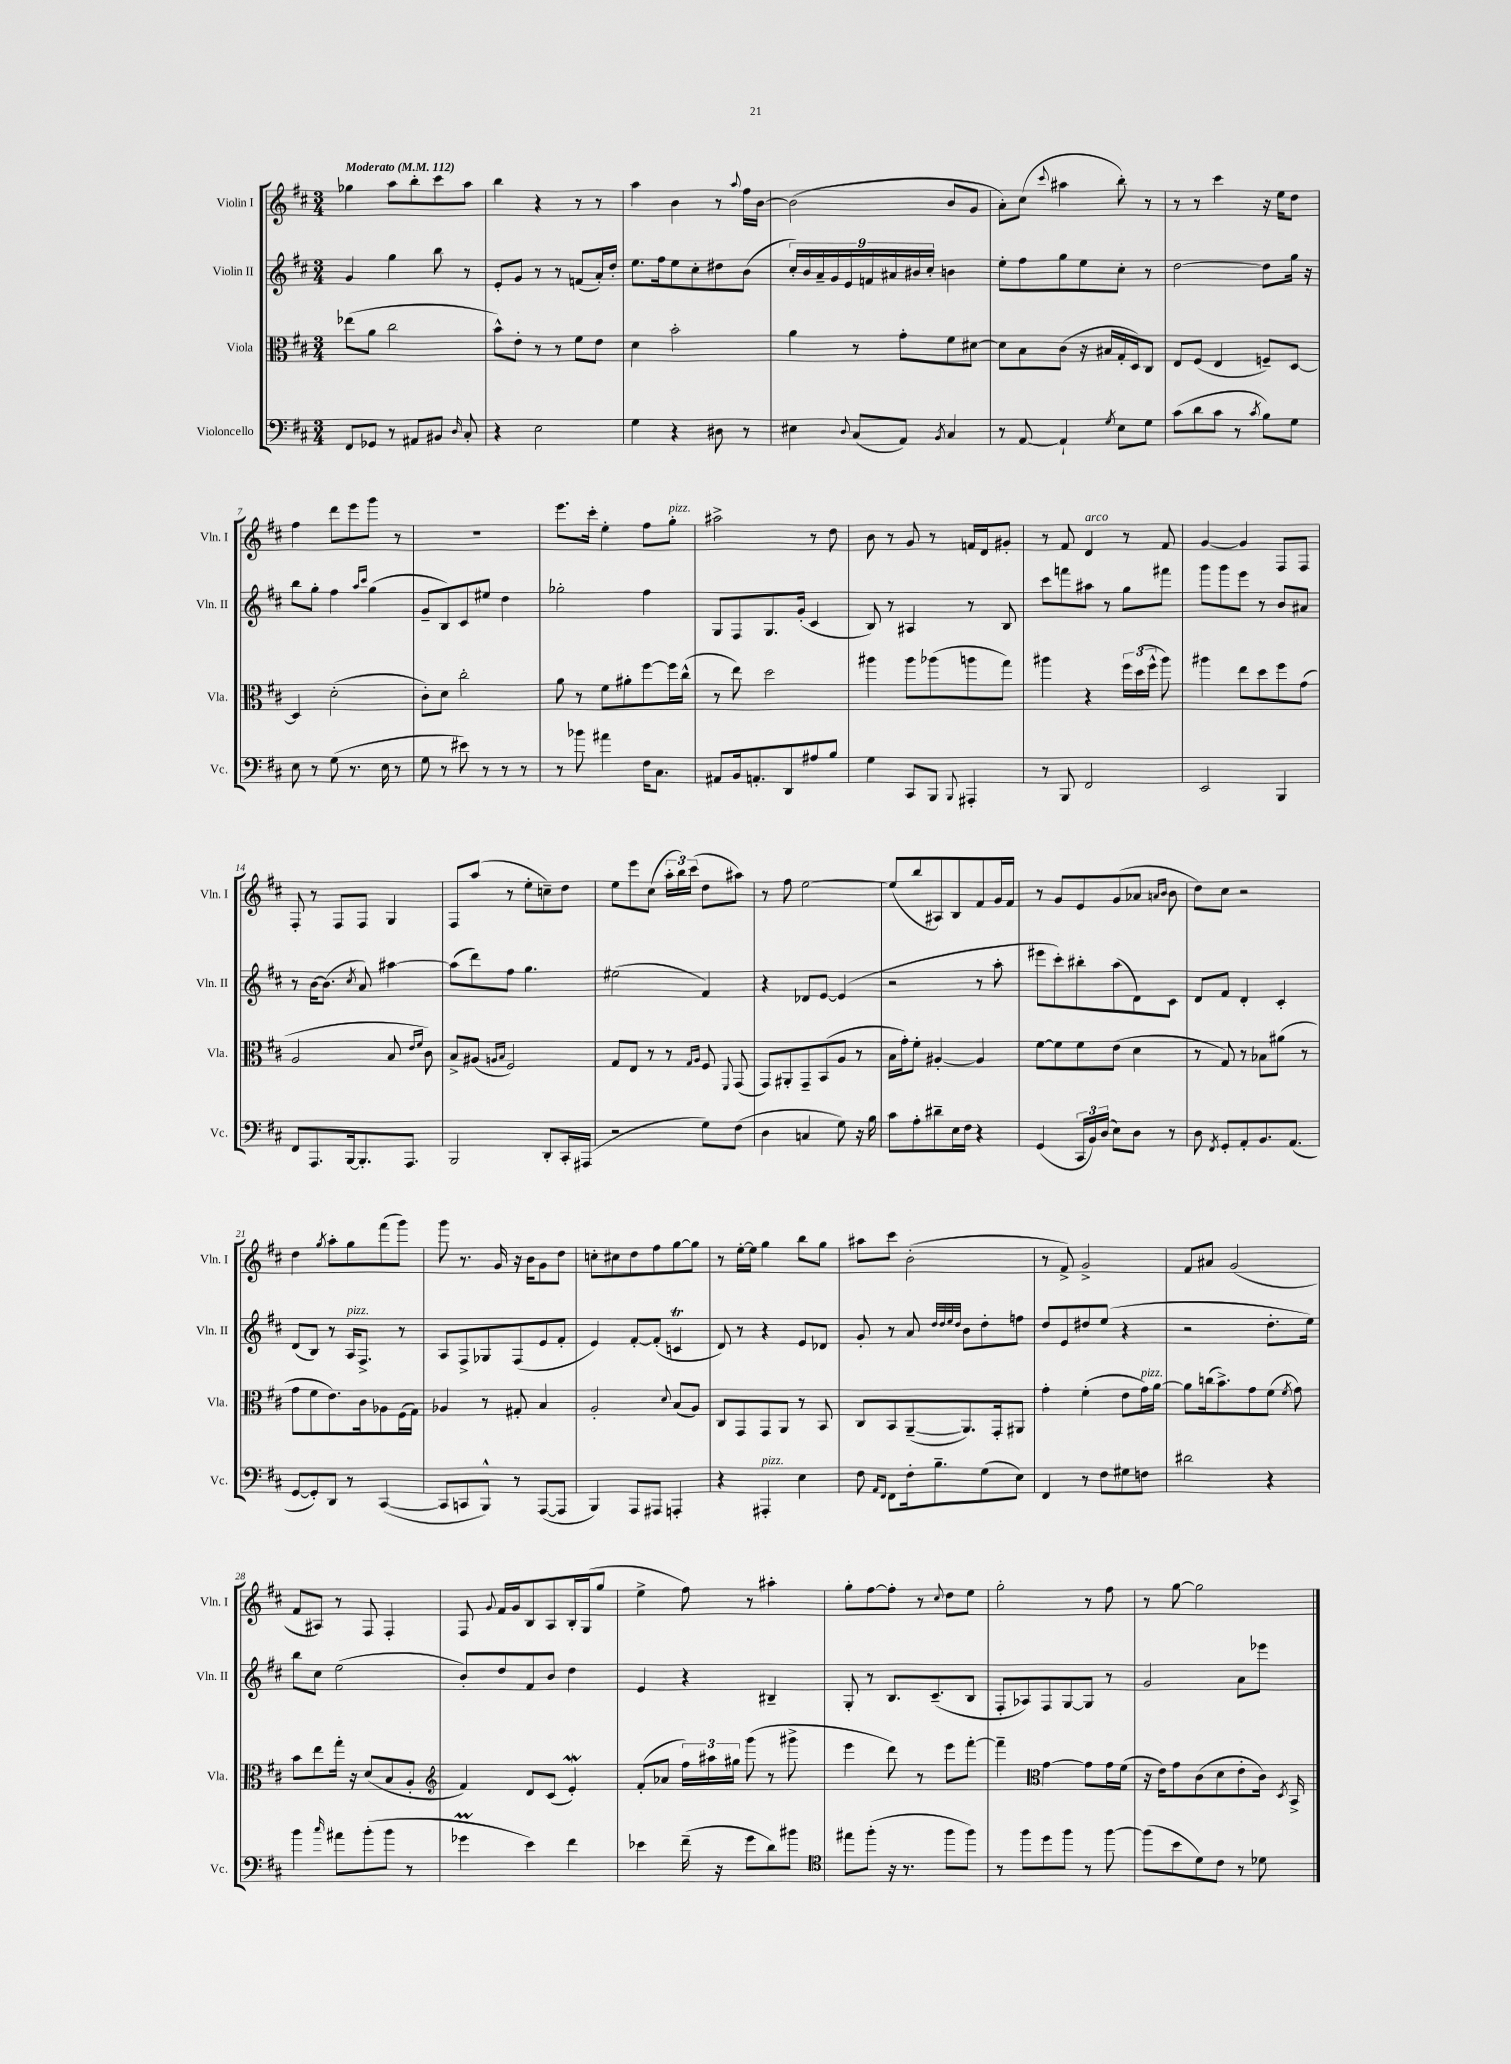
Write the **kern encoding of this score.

**kern	**kern	**kern	**kern
*staff4	*staff3	*staff2	*staff1
*clefF4	*clefC3	*clefG2	*clefG2
*k[f#c#]	*k[f#c#]	*k[f#c#]	*k[f#c#]
*M3/4	*M3/4	*M3/4	*M3/4
*MM112	*MM112	*MM112	*MM112
8FF#	(8ee-	4g	4gg-
8GG-	8a	.	.
8r	2cc#	4gg	8aa
8AA#	.	.	8bb'
8BB#	.	8bb	8ccc#
16qqD	.	.	.
8C#'	.	8r	8aa
=	=	=	=
4r	8b^^)	8e'	4bb
.	8e'	8g	.
2E	8r	8r	4r
.	8r	8r	.
.	8f#	(8f	8r
.	8e	16a')	8r
.	.	16dd'	.
=	=	=	=
4G	4d	8.ee	4aa
.	.	16ff#	.
4r	2b'	8ee	4b
.	.	8cc#'	.
8D#	.	8dd#	8r
.	.	.	8qqaa
8r	.	(8b	16ff#
.	.	.	[16b
=	=	=	=
4E#	4a	18cc#')	(2b]
.	.	18b	.
.	.	18a~	.
.	.	18g	.
.	.	18e	.
8qqD	.	.	.
(8C#	8r	.	.
.	.	18f	.
.	.	18a#	.
8AA)	8g'	.	.
.	.	18b#	.
.	.	18cc#'	.
8qBB	.	.	.
4C#	8f#	4b	8b
.	[8d#	.	8g
=	=	=	=
8r	8d#]	8ee'	8a')
[8AA	8B	8ff#	(8cc#
.	.	.	8qqccc#
4AA`]	(8c#	8gg	4aa#
.	16r	8ee	.
.	16B#	.	.
8qG	.	.	.
8E	16G'	8cc#'	8bb')
.	16D)	.	.
8G	8C#	8r	8r
=	=	=	=
(8c#	8E	[2dd	8r
8d	(8F#	.	8r
8c#	4E	.	4ccc#
8r	.	.	.
8qc#	.	.	.
8B)	8F~)	8dd]	16r
.	.	.	16ee
8G	[8D	16gg	8dd
.	.	16r	.
=	=	=	=
8E	4D]	8bb	4ff#
8r	.	8gg'	.
(8G	(2d'	4ff#	8ddd
8.r	.	.	8eee
.	.	16qqaa	.
.	.	16qqccc#	.
.	.	(4gg	8ggg
16E	.	.	.
8r	.	.	8r
=	=	=	=
8G	8c#')	8g~	2.r
8r	8d	8B)	.
8e#)	2cc#'	8c#	.
8r	.	8ee#	.
8r	.	4dd	.
8r	.	.	.
=	=	=	=
8r	8a	2gg-'	8.eee
8b-	8r	.	.
.	.	.	16ccc#'
4a#	8f#	.	4ee'
.	8a#'	.	.
16F#	[8ff#	4ff#	8ff#
8.C#	.	.	.
.	16ff#]	.	8gg'
.	(16cc#^^	.	.
=	=	=	=
8AA#	8r	8G	2aa#^
16BB	8ee)	8F#	.
8.AA'	.	.	.
.	2dd	8.G	.
8DD	.	.	.
.	.	(16g'	.
8A#	.	4c#	8r
8B	.	.	8dd
=	=	=	=
4G	4aa#	8B)	8b
.	.	8r	8r
8CC#	8aa#	4A#	8g
8BBB	(8aa-	.	8r
8qqBBB	.	.	.
4AAA#'	8aa	8r	16f
.	.	.	16d
.	8gg)	8B	8g#'
=	=	=	=
8r	4aa#	8ccc#	8r
8BBB	.	8fff	8f#
2FF#	4r	8aa#	4d
.	.	8r	.
.	24ff#	8gg	8r
.	(24dd	.	.
.	24ff#^^	.	.
.	8aa#)	8fff#	8f#
=	=	=	=
2EE	4aa#	8ggg	[4g
.	.	8ggg	.
.	8ee	8eee	4g]
.	8dd	8r	.
4BBB	8ff#	8b	8F#
.	(8g	8a#	8F#
=	=	=	=
8FF#	2A	8r	8F#'
8.AAA	.	[16b	8r
.	.	(8.b]	.
.	.	.	8F#
[16BBB	.	.	.
.	.	8qcc#	.
8.BBB']	.	8a)	8F#
.	8B	[4aa#	4G
8.AAA	.	.	.
.	16qqe	.	.
.	16qqf#	.	.
.	8c#)	.	.
=	=	=	=
2BBB	8B^	(8aa#]	8F#
.	(8A#	8ddd)	(8aa
.	16qqA	.	.
.	16qqB	.	.
.	2F#)	8ff#	8r
.	.	4.gg	8ee'
8DD'	.	.	8cc~)
16CC#'	.	.	8dd
(16AAA#	.	.	.
=	=	=	=
2r	8G	(2ee#	8ee
.	8E	.	8eee
.	8r	.	(8cc#
.	8r	.	24aa'
.	.	.	24bb)
.	.	.	(24ccc#
.	16qqG	.	.
.	16qqA	.	.
8G)	8F#	4f#)	8dd
.	8qqFF#	.	.
(8F#	(8GG	.	8aa#)
=	=	=	=
4D	8GG)	4r	8r
.	8AA#'	.	8ff#
4C	8GG~	8d-	[2ee
.	(8BB	[8e	.
8G)	8A	(4e]	.
16r	8r	.	.
16B	.	.	.
=	=	=	=
8c#	16B	2r	(8ee]
.	16g')	.	.
8A'	8f#'	.	8bb
8d#~	[4A#'	.	8A#)
16E	.	.	8B
16F#	.	.	.
4r	4A#]	8r	8f#
.	.	8aa'	16g
.	.	.	16f#
=	=	=	=
(4GG	[8f#	8eee#	8r
.	8f#]	8ccc#')	8g
24CC#	8f#	8bb#'	8e
24BB)	.	.	.
(24D	.	.	.
8E)	(8e	(8aa	(8g
8D	4d	8d)	8a-
.	.	.	16qqa
.	.	.	16qqb
8r	.	8c#	8b
=	=	=	=
8D	8r	8d	8dd)
8qFF#	.	.	.
8GG'	8G)	8f#	8cc#
8AA'	8r	4d'	2r
8.BB	8B-	.	.
.	(8a#	4c#'	.
(8.AA	.	.	.
.	8r	.	.
=	=	=	=
[8GG	8g	(8d	4dd
8GG'])	8f#	8B)	.
.	.	.	8qgg
8DD	8.e)	8r	8aa'
8r	.	16A	8gg
.	16c#	8.F#^	.
([4CC#	8A-	.	(8fff#
.	(16F#	8r	8ggg)
.	16G)	.	.
=	=	=	=
8CC#]	4A-	8A	8ggg
8CC	.	8F#^	8.r
8BBB^^)	8r	8G-	.
.	.	.	16g
8r	8G#'	(8F#	16r
.	.	.	16b
([8AAA	4B	8e	8g
8AAA]	.	8f#'	8dd
=	=	=	=
4BBB)	2A'	4e)	8cc'
.	.	.	8cc#
8AAA	.	[8f#'	8dd
8AAA#	.	(8f#']	8ff#
.	8qqd	.	.
4AAA'	(8B	4c	[8gg
.	8A)	.	8gg]
=	=	=	=
4r	8C#	8d)	8r
.	8GG	8r	[16ee'
.	.	.	16ee]
4AAA#'	8GG	4r	4gg
.	8AA	.	.
4E	8r	8e	8bb
.	8BB	8d-	8gg
=	=	=	=
8F#	8C#	8g'	8aa#
16qqAA	.	.	.
16qqFF#	.	.	.
8FF#	8BB	8r	8ccc#
16F#'	([8AA~	8a	(2b'
8.B~	.	.	.
.	.	32qqdd	.
.	.	32qqdd	.
.	.	32qqee	.
.	.	32qqdd	.
.	8.AA])	8b	.
(8G	.	8dd'	.
.	16GG'	.	.
8E)	8AA#	8ff	.
=	=	=	=
4FF#	4g'	8dd	8r
.	.	8e	8f#^)
8r	(4f#'	8dd#	2g^
8F#	.	(8ee	.
8G#	8e	4r	.
8F	16g)	.	.
.	[16a	.	.
=	=	=	=
2d#	8a]	2r	8f#
.	(16cc	.	8a#
.	8.b^)	.	.
.	.	.	(2g
.	8g	.	.
4r	(8f#	8.dd'	.
.	8qf#	.	.
.	8g)	.	.
.	.	16ee)	.
=	=	=	=
4b	8b	8bb	8f#
.	8ee	8cc#	8A#)
16qqcc#	.	.	.
8a#	16gg'	(2ee	8r
.	16r	.	.
(8b'	(8d	.	8F#
8b	8B	.	4F#'
8r	8A'	.	.
=	=	=	=
*	*clefG2	*	*
4g-	4f#)	8b')	8F#
.	.	.	8qqg
.	.	8dd	16f#
.	.	.	16g
4e)	8d	8f#	8B
.	(8c#	8b	8A
4f#	4e')	4dd	16B'
.	.	.	(16G
.	.	.	8gg
=	=	=	=
4e-	(8f#'	4e	4ee^
.	8a-	.	.
(16f#~	24ff#)	4r	8ff#)
.	24aa#	.	.
16r	.	.	.
.	24gg#	.	.
8g	(8ggg	.	8r
8d)	8r	4B#~	4aa#'
8b#	8ggg#^	.	.
=	=	=	=
*clefC4	*	*	*
8ee#	4eee	8G'	8gg'
(8ff#'	.	8r	[8ff#
16r	8ddd)	8.B	8ff#']
8.r	.	.	.
.	8r	.	8r
.	.	(8.c#~	.
.	.	.	8qqcc#
8ff#	8eee	.	8dd
8ff#)	[8fff#'	8B	8ee
=	=	=	=
8r	4fff#~]	8F#'	2gg'
8ff#	.	8A-)	.
*	*clefC3	*	*
8dd	[4g	8F#	.
8ff#	.	[8G	.
8r	8g]	8G]	8r
[8ff#	16g	8r	8ff#
.	(16f#	.	.
=	=	=	=
(8ff#]	16r	2g	8r
.	16e)	.	.
8b	8g	.	[8gg
8d)	(8c#	.	2gg]
8c#	8d	.	.
8r	8e'	8a	.
8d-	16c#)	8eee-	.
.	8qD	.	.
.	16BB^	.	.
==	==	==	==
*-	*-	*-	*-
